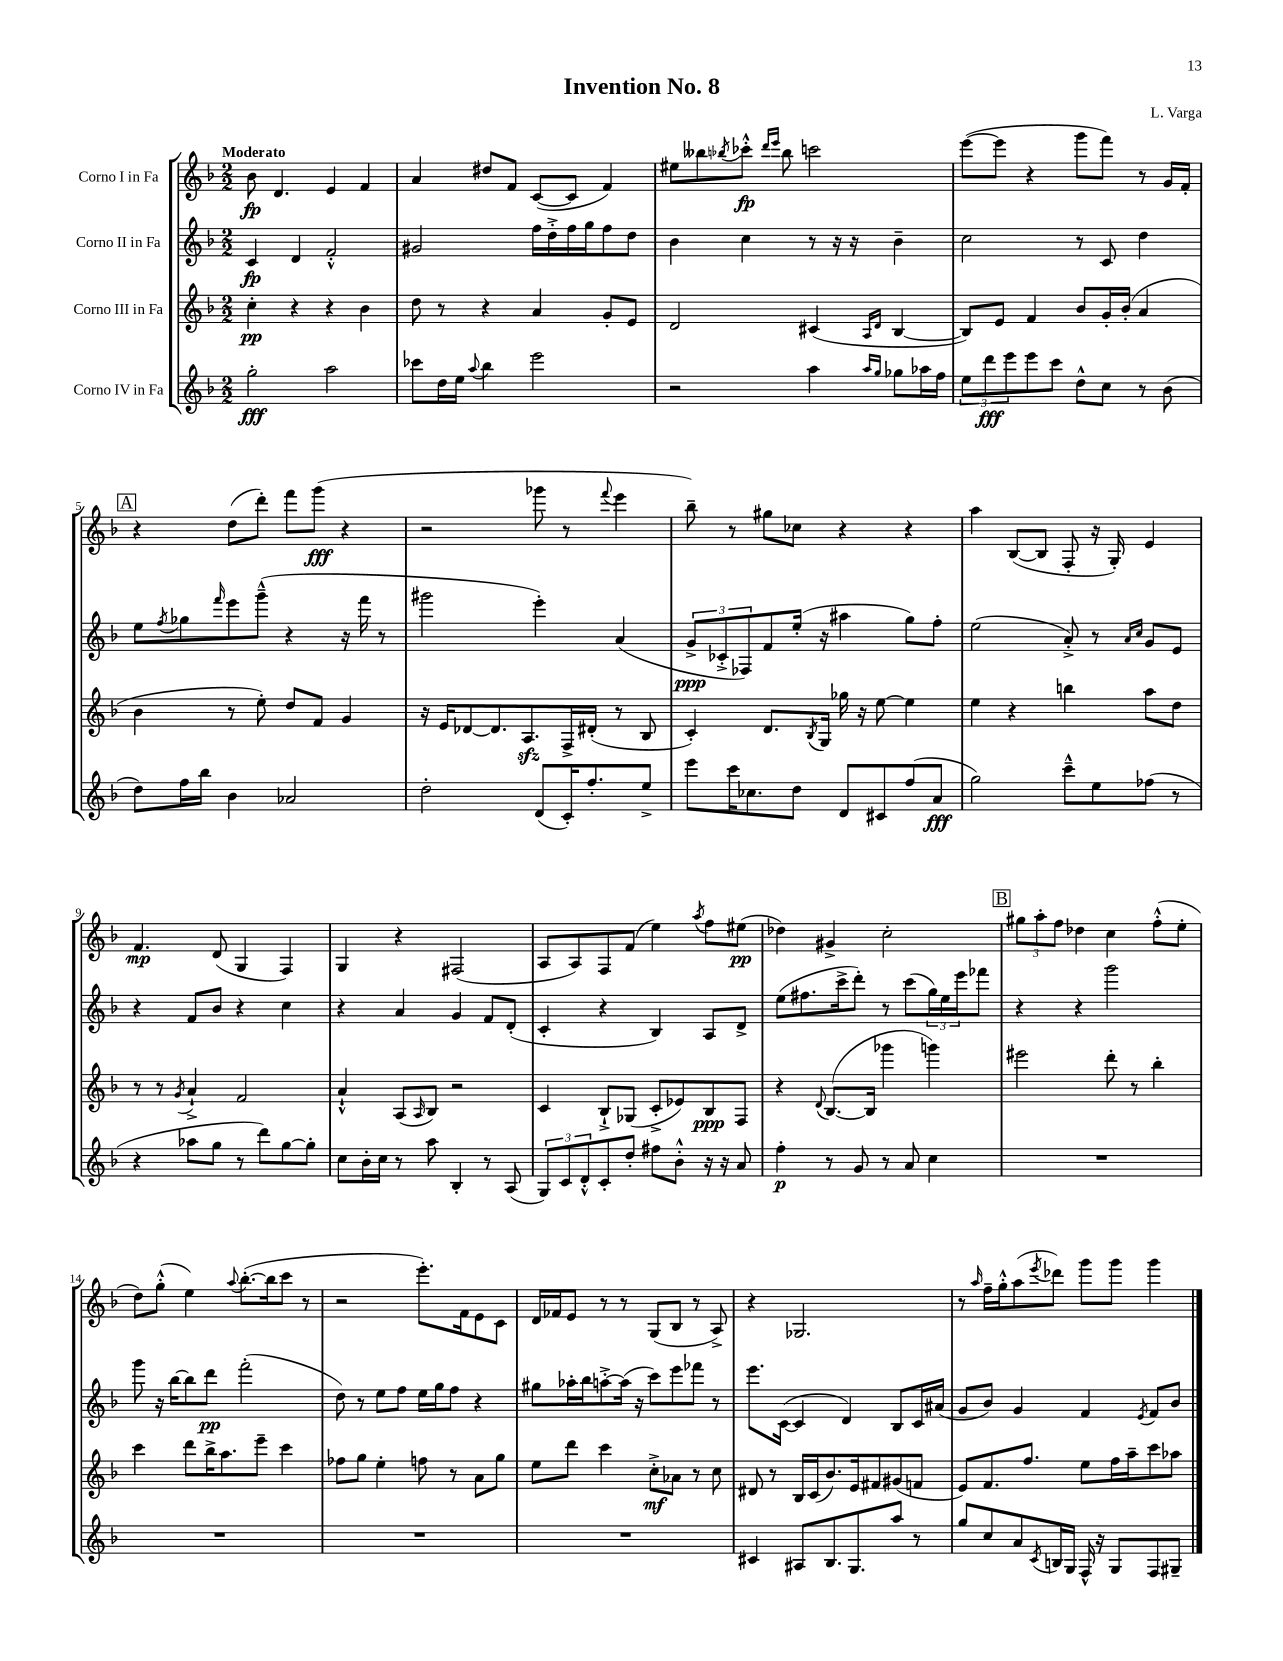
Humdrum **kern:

**kern	**kern	**kern	**kern
*staff4	*staff3	*staff2	*staff1
*clefG2	*clefG2	*clefG2	*clefG2
*k[b-]	*k[b-]	*k[b-]	*k[b-]
*M2/2	*M2/2	*M2/2	*M2/2
2gg'\	4cc'\	4c/	8b-\
.	.	.	4.d/
.	4r	4d/	.
2aa\	4r	2f'^^/	4e/
.	4b-\	.	4f/
=	=	=	=
8ccc-\L	8dd\	2g#/	4a/
16dd\L	8r	.	.
16ee\JJ	.	.	.
8qqaa/	.	.	.
4bb-\	4r	.	8dd#/L
.	.	.	8f/J
2eee\	4a/	16ff\LL	([8c/L
.	.	16dd'^\	.
.	.	16ff\	8c/]J
.	.	16gg\J	.
.	8g'/L	8ff\	4f/)
.	8e/J	8dd\J	.
=	=	=	=
2r	2d/	4b-\	8ee#\L
.	.	.	8bb--\
.	.	.	8qbb-/
.	.	4cc\	8ccc-'^^\J
.	.	.	16qqddd/LL
.	.	.	16qqeee/JJ
.	.	.	8bb-\
4aa\	(4c#/	8r	2ccc\
.	.	16r	.
.	.	16r	.
16qqaa/LL	16qqA/LL	.	.
16qqgg/JJ	16qqd/JJ	.	.
8gg-\L	[4B-/	4b-~\	.
16aa-\L	.	.	.
16ff\JJ	.	.	.
=	=	=	=
12ee\L	8B-/]L)	2cc\	([8eee\L
12ddd\	.	.	.
.	8e/J	.	8eee\]J
12eee\	.	.	.
8eee\	4f/	.	4r
8ccc\J	.	.	.
8dd^^\L	8b-/L	8r	8ggg\L
8cc\J	16g'/L	8c/	8fff\J)
.	(16b-'/JJ	.	.
8r	4a/	4dd\	8r
(8b-\	.	.	16g/LL
.	.	.	16f'/JJ
=	=	=	=
8dd\L)	4b-\	8ee\L	4r
.	.	8qff/	.
16ff\L	.	8gg-\	.
16bb-\JJ	.	.	.
.	.	16qqfff/	.
4b-\	8r	8eee\	(8dd\L
.	8ee'\)	(8ggg~^^\J	8ddd'\J)
2a-/	8dd/L	4r	8fff\L
.	8f/J	.	(8ggg\J
.	4g/	16r	4r
.	.	16fff\	.
.	.	8r	.
=	=	=	=
2dd'\	16r	2ggg#\	2r
.	16e/LK	.	.
.	[8d-/	.	.
.	8.d-/]	.	.
.	8.A/	.	.
(8d/L	.	4eee'\)	8ggg-\
16c'/K)	16F^/L	.	8r
8.ff'/	(16d#'/JJ	.	.
.	.	.	8qqfff/
.	8r	(4a/	4eee\
8ee^/J	8B-/	.	.
=	=	=	=
8eee\L	4c'/)	12g^/L	8bb-~\)
.	.	12c-'^/	.
16ccc\K	.	.	8r
.	.	12F-/)	.
8.cc-\	.	.	.
.	8.d/L	8f/	8gg#\L
8dd\J	.	(16ee'/Jk	8cc-\J
.	8qB-/	.	.
.	16G/Jk	16r	.
8d/L	16gg-\	4aa#\	4r
.	16r	.	.
8c#/	[8ee\	.	.
(8ff/	4ee\]	8gg\L)	4r
8a/J	.	8ff'\J	.
=	=	=	=
2gg\)	4ee\	(2ee\	4aa\
.	4r	.	([8B-/L
.	.	.	8B-/]J
8ccc~^^\L	4bb\	8a'^/)	8F'/
8ee\	.	8r	16r
.	.	.	16G'/)
.	.	16qqa/LL	.
.	.	16qqcc/JJ	.
(8ff-\J	8aa\L	8g/L	4e/
8r	8dd\J	8e/J	.
=	=	=	=
4r	8r	4r	4.f/
.	8r	.	.
.	8qg/	.	.
8aa-\L	4a`^/	8f/L	.
8gg\J	.	8b-/J	(8d/
8r	2f/	4r	4G/
8ddd\L)	.	.	.
[8gg\	.	4cc\	4F/)
8gg'\]J	.	.	.
=	=	=	=
8cc\L	4a`^^/	4r	4G/
16b-'\L	.	.	.
16cc\JJ	.	.	.
8r	(8A/L	4a/	4r
.	16qqA/	.	.
8aa\	8B-/J)	.	.
4B-'/	2r	4g/	(2F#/
8r	.	8f/L	.
(8A/	.	(8d'/J	.
=	=	=	=
12G/L)	4c/	4c'/	8A/L
12c/	.	.	.
.	.	.	8A/)
12d'^^/	.	.	.
8c'/	8B-`^/L	4r	8F/
8dd'/J	(8G-/J	.	(8f/J
8ff#\L	8c'^/L	4B-/)	4ee\)
8b-'^^\J	8e-/)	.	.
.	.	.	8qaa/
16r	8B-/	8A/L	8ff\L
16r	.	.	.
8a/	8F/J	8d^/J	(8ee#\J
=	=	=	=
4ff'\	4r	(8ee\L	4dd-\)
.	.	8.ff#\	.
.	8qqd/	.	.
8r	([8.B-/L	.	4g#^/
.	.	16ccc^\k	.
8g/	.	8ddd'\J)	.
.	16B-/]Jk	.	.
8r	4ggg-\	8r	2cc'\
8a/	.	(8ccc\L	.
4cc\	4ggg\)	24gg\L)	.
.	.	24ee\	.
.	.	24eee\J	.
.	.	8fff-\J	.
=	=	=	=
1r	2eee#\	4r	12gg#\L
.	.	.	12aa'\
.	.	.	12ff\J
.	.	4r	4dd-\
.	8ddd'\	2ggg\	4cc\
.	8r	.	.
.	4bb-'\	.	(8ff'^^\L
.	.	.	8ee'\J
=	=	=	=
1r	4ccc\	8ggg\	8dd\L)
.	.	16r	(8gg'^^\J
.	.	[16bb-\LK	.
.	8ddd\L	8bb-\]	4ee\)
.	16bb-^\K	8ddd\J	.
.	8.aa\	.	.
.	.	.	8qqaa/
.	.	(2fff'\	([8.bb-'\L
.	8eee~\J	.	.
.	.	.	16bb-\]k
.	4ccc\	.	8ccc\J
.	.	.	8r
=	=	=	=
1r	8ff-\L	8dd\)	2r
.	8gg\J	8r	.
.	4ee'\	8ee\L	.
.	.	8ff\J	.
.	8ff\	16ee\LL	8.eee'\L)
.	.	16gg\J	.
.	8r	8ff\J	.
.	.	.	16f\k
.	8a\L	4r	8e\
.	8gg\J	.	8c\J
=	=	=	=
1r	8ee\L	8gg#\L	16d/LL
.	.	.	16f-/J
.	8ddd\J	16aa-'\L	8e/J
.	.	16bb-\J	.
.	4ccc\	[8aa'^\	8r
.	.	(16aa\]Jk	8r
.	.	16r	.
.	8cc'^\L	8ccc\L)	(8G/L
.	8a-\J	8eee\	8B-/J
.	8r	8fff-\J	8r
.	8cc\	8r	8A^/)
=	=	=	=
4c#/	8d#/	8.eee\L	4r
.	8r	.	.
.	.	([16c\Jk	.
8A#/L	16B-/LL	4c/]	2.G-/
.	(16c/J	.	.
8.B-/	8.b-/)	.	.
.	.	4d/)	.
8.G/	16e/k	.	.
.	8f#/	.	.
8aa/J	(8g#/	8B-/L	.
8r	8f/J	16c/L	.
.	.	(16a#/JJ	.
=	=	=	=
8gg/L	8e/L)	8g/L	8r
.	.	.	16qqaa/
8cc/	8.f/	8b-/J)	16ff~\LL
.	.	.	16gg'^^\J
8a/	.	4g/	(8aa\
.	8.ff/J	.	.
8qc/	.	.	8qeee/
16B/L	.	.	8ddd-\J)
16G/JJ	.	.	.
16F^^/	8ee\L	4f/	8ggg\L
16r	.	.	.
8G/L	16ff\L	.	8ggg\J
.	16aa~\J	.	.
.	.	8qe/	.
8F/	8ccc\	8f/L	4ggg\
8G#~/J	8aa-\J	8b-/J	.
==	==	==	==
*-	*-	*-	*-
